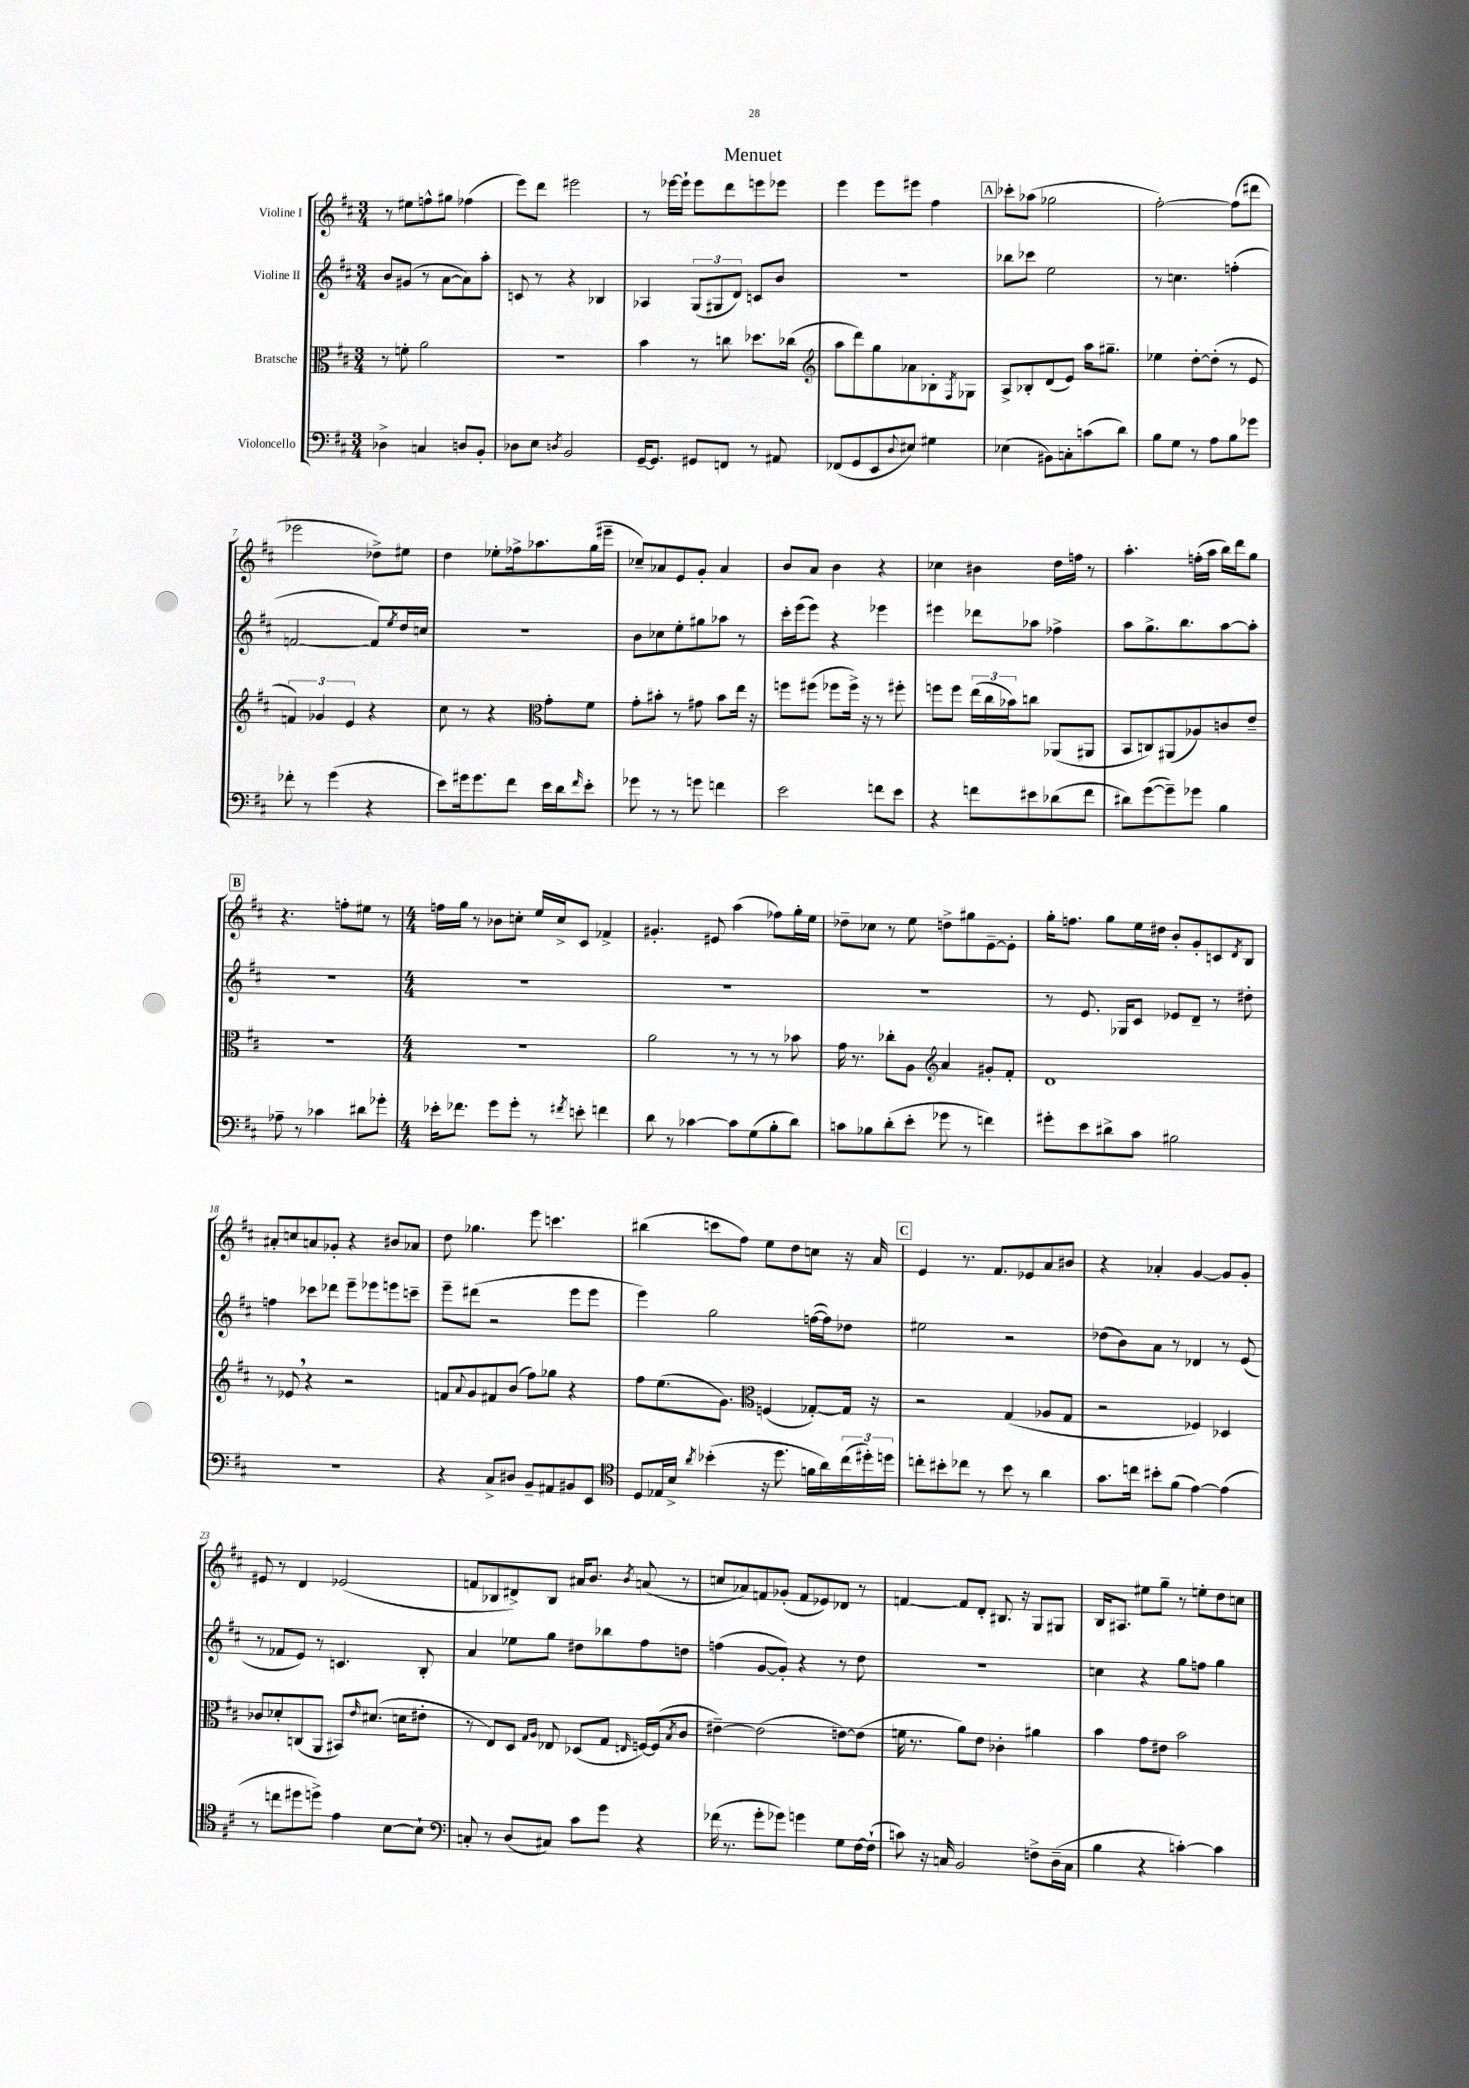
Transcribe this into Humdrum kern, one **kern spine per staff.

**kern	**kern	**kern	**kern
*staff4	*staff3	*staff2	*staff1
*clefF4	*clefC3	*clefG2	*clefG2
*k[f#c#]	*k[f#c#]	*k[f#c#]	*k[f#c#]
*M3/4	*M3/4	*M3/4	*M3/4
4D-^	8r	8b	8r
.	8f'	(8g#	8ee#
4C	2a	8r	8ff^^
.	.	[8a	8gg#
8D	.	8a])	(4ff-
8BB'	.	8aa'	.
=	=	=	=
8D-	2.r	8c	8eee)
8E	.	8r	8ddd
8qD	.	.	.
2BB	.	4r	2eee#
.	.	4B-	.
=	=	=	=
[16GG~	4b	4A-	8r
8.GG]	.	.	.
.	.	.	[16eee-
.	.	.	16eee-`]
8GG#	8r	(12G	8eee-
.	.	12G#	.
8FF	8cc	.	8ddd
.	.	12d)	.
8r	8.dd-	8c	8eee
8AA#	.	8b	8eee-
.	(16cc-	.	.
=	=	=	=
*	*clefG2	*	*
(8FF-	8aa	2.r	4eee
8GG	8ddd)	.	.
8EE	8gg	.	8eee
8qqD	.	.	.
8E#)	8a-	.	8eee#
4G#	8B-'	.	4ff#
.	8qF#	.	.
.	8G-	.	.
=	=	=	=
(4E-	8A^	8bb-	8ccc-'
.	8B-'	8ccc-	(8aa-
8BB#)	(8d	2ee	2gg-
8C'	8e)	.	.
(8c	16aa	.	.
.	8.gg#~	.	.
8d)	.	.	.
=	=	=	=
8B	4ee-	8r	[2ff#')
8G	.	4.cc	.
8r	[8dd'	.	.
8A	(8dd']	.	.
8B	8r	(4ff'	(8ff#]
8g-	8e	.	8ddd#
=	=	=	=
8f-'	6f)	[2f	2eee-
8r	.	.	.
.	6g-	.	.
(4g	.	.	.
.	6e	.	.
4r	4r	8f])	8dd-^)
.	.	8qee	.
.	.	16dd	8ee#
.	.	16cc	.
=	=	=	=
8e)	8cc#	2.r	4dd
16g#	8r	.	.
8.g#	.	.	.
.	4r	.	8ee-'
8f#	.	.	16ff-^
.	.	.	8.aa-
*	*clefC3	*	*
16e	8g'	.	.
16d	.	.	.
16qqf#	.	.	.
8e'	8f#	.	(16gg
.	.	.	16eee#~
=	=	=	=
8g-	8g'	8b	8cc-~)
8r	8b#'	8cc-	8a-
8r	8r	8ee'	8e
8g	8g#	8gg#	8g'
4f	8b#	8aa-	4a-
.	16ee	8r	.
.	16r	.	.
=	=	=	=
2e	8ff	16ccc#'	8b
.	.	(16eee	.
.	(8ff#	8eee)	8a
.	8ff-	4r	4b
.	16ff-^)	.	.
.	16r	.	.
8f	8r	4eee-	4r
8e	8ff#'	.	.
=	=	=	=
4r	8ff	4eee#	4cc-
.	8ff	.	.
8f	(24ee	8ddd-	4b#
.	24cc#	.	.
.	24b-)	.	.
8e#	8cc	8aa-	.
(8d-	(8AA-	4ff-^	16dd
.	.	.	16ff
8f	8AA#	.	8r
=	=	=	=
8d#)	8BB	8aa	4.aa'
([8g	8C)	8.gg^	.
8g~])	(8AA#	.	.
.	.	8.bb	.
8g-	8A-)	.	(16ff'
.	.	.	16aa
4B	8c	[8aa	16bb)
.	.	.	16ddd
.	8e~	8aa']	8gg
=	=	=	=
8A-~	2.r	2.r	4.r
8r	.	.	.
4c-	.	.	.
.	.	.	8ff'
8d#	.	.	8ee#
8g-'	.	.	8r
=	=	=	=
*M4/4	*M4/4	*M4/4	*M4/4
16e-'	1r	1r	16ff
8.f-	.	.	16gg
.	.	.	8r
8g	.	.	8b-
8g'	.	.	8cc'
8r	.	.	16ee
.	.	.	16cc^
8qf#	.	.	.
8e'	.	.	8c#
4f	.	.	4f-^
=	=	=	=
8d	2a	1r	4.g#'
8r	.	.	.
[4c-	.	.	.
.	.	.	8e#
8c-]	8r	.	(4aa
(8G	8r	.	.
8B'	8r	.	8ff-)
8d)	8b-	.	16gg'
.	.	.	16ee
=	=	=	=
8c	16g	1r	8dd-~
.	8.r	.	.
8B-	.	.	8cc-
(8d'	8cc-'	.	8r
8e'	8A	.	8ee
*	*clefG2	*	*
8g-	4a	.	8dd^
8r	.	.	8gg#
4f)	8g#'	.	[8e~
.	8f#'	.	8e']
=	=	=	=
8g#'	1d	8r	16gg'
.	.	.	8.ff
8e	.	8.e	.
8d#^	.	.	8gg
.	.	16G-	.
8c#	.	8c#	16ee
.	.	.	16dd#
2B#	.	8e-	8b'
.	.	8d~	8g'
.	.	8r	8c
.	.	.	8qd
.	.	8dd#'	8B
=	=	=	=
1r	8r	4ff	8a#'
.	8e-	.	8cc
.	4r	8ccc-	8a
.	.	8ddd-	8g-'
.	2r	8eee~	4r
.	.	8eee-	.
.	.	8eee	8b#
.	.	8ccc~	8a-
=	=	=	=
4r	8f	8eee~	8dd
.	8qqa	.	.
.	8g	(8ddd#	4.gg-
8C#^	8f#	2r	.
8D#	(8b	.	.
8BB~	8ff#)	.	8eee
8AA#	8gg-	.	4.ccc
8BB#	4r	8eee	.
8EE	.	8eee	.
=	=	=	=
*clefC4	*	*	*
8D	8ff#	4eee)	(4bb#
16E-	(8.ee	.	.
16B^	.	.	.
8qa	.	.	.
(4b-'	.	2gg	8ccc
.	8.g)	.	.
.	.	.	8ff#)
*	*clefC3	*	*
16r	(4F	.	8ee
8.dd	.	.	.
.	.	.	8dd
16f	[8G-')	([16ff	8cc
16a)	.	16ff])	.
(24cc#	16G-]	8dd-	16r
24dd#')	.	.	.
.	16r	.	16a
24dd	.	.	.
=	=	=	=
8cc'	2r	2ee#	4e
8b#'	.	.	.
8cc-	.	.	8.r
8r	.	.	.
.	.	.	8.f#
8b#	(4G	2r	.
8r	.	.	8e-
4a	8A-	.	8a
.	8G	.	8b#
=	=	=	=
8.g	2r	(8dd-	4r
.	.	8b)	.
16cc	.	.	.
8b#'	.	8a	4a-'
(8f#	.	8r	.
[4e)	4F-)	4d-	[4g
(4e]	4D-	8r	8g]
.	.	(8e	8g'
=	=	=	=
8r	8c-	8r	8e#
8cc	8d-'	8f-	8r
8dd#	(8C	8e)	4d
8dd^)	8AA	8r	.
4e	8BB#)	4.c	(2e-
.	16qqe	.	.
.	(8.d#	.	.
[8B	.	.	.
.	16d	.	.
8B`]	8e#'	8B'	.
=	=	=	=
*clefF4	*	*	*
8C'	8r	4a	8f
8r	8E)	.	8B-
(8D	8D	8ee-	8d#^)
.	16qqG	.	.
.	16qqA	.	.
8C#)	8E-	8gg	8B-
8c#	(8D-	8dd#	16a#
.	.	.	8.b
8g	8G	8bb-	.
.	16qqE	.	8qb
4r	[16F)	8ff#	(8a
.	(16F]	.	.
.	8qB	.	.
.	8c#	8dd	8r
=	=	=	=
(16f-	[4e#~)	(4ff	8cc
8.r	.	.	.
.	.	.	8a-)
8g'	(2e#]	[8g	8f
8g-)	.	8g'])	(8g-'
4g	.	4r	8f
.	.	.	8e-)
8G	[8e)	8r	8d-
[16F#	(8e]	8dd	8r
(16F#`]	.	.	.
=	=	=	=
8c)	16f	1r	[4f
.	8.r	.	.
16r	.	.	.
16C	.	.	.
2BB	8a)	.	8f]
.	8e	.	8d'
.	4c-'	.	8.B#
.	.	.	16r
8F^	4a#	.	8G
(16D~	.	.	8G#
16C	.	.	.
=	=	=	=
4B	4b	4cc	16B
.	.	.	8.A#
4r	8g	4r	8ee#
.	8e#	.	8gg~
[4c')	2b	8gg	8r
.	.	8ff	8ee'
4c]	.	4gg	8dd
.	.	.	8cc
==	==	==	==
*-	*-	*-	*-
